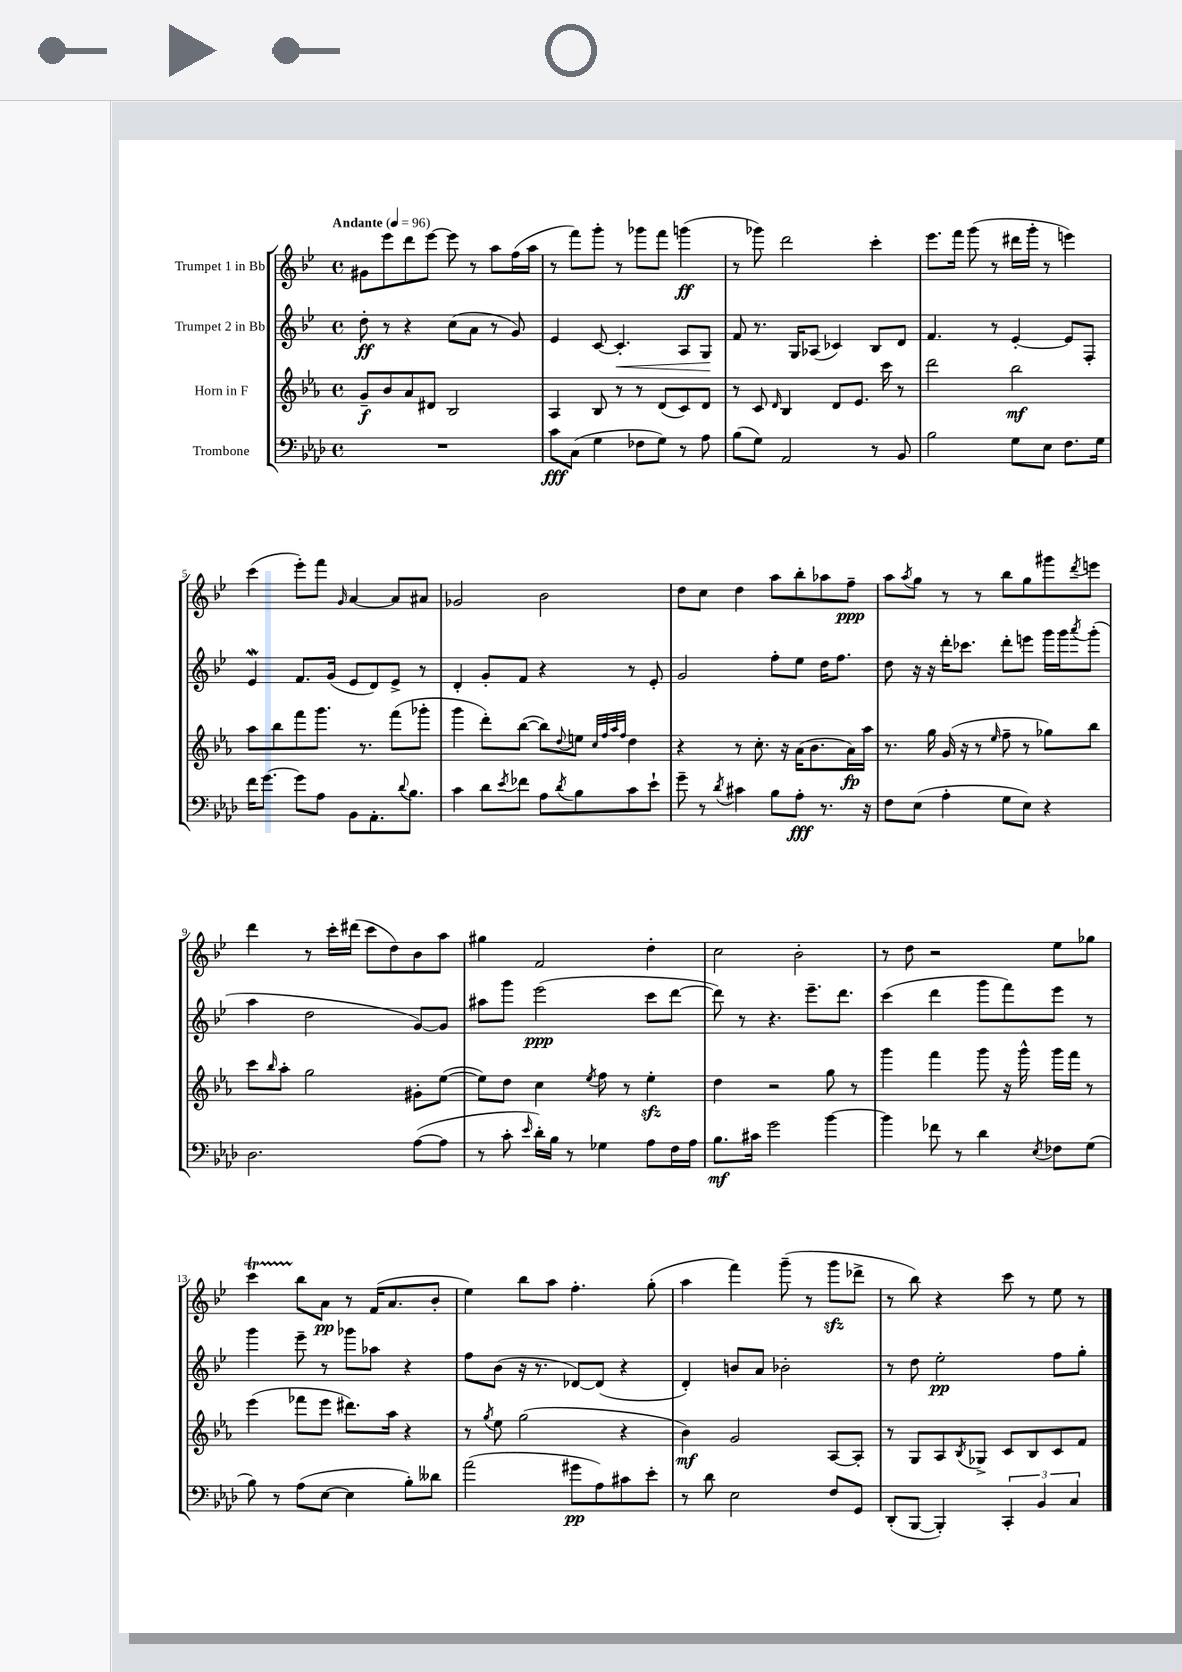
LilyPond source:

<<
\new StaffGroup <<
\new Staff = "s0" \with { instrumentName = "Trumpet 1 in Bb" } {
    \clef treble \key bes \major \defaultTimeSignature \time 4/4 \tempo "Andante" 4 = 96
    gis'8 ees'''8 d'''8 ees'''8~ ees'''8 r8 a''8 f''16( a''16 |
    r8 f'''8) g'''8-. r8 ges'''8 f'''8 g'''4\ff( |
    r8 ges'''8) d'''2 c'''4-. |
    ees'''8. f'''16 g'''8( r8 dis'''16 g'''16-. r8 e'''4) |
    c'''4( ees'''8-.) f'''8 \grace { g'16 } a'4~ a'8 ais'8 |
    ges'2 bes'2 |
    d''8 c''8 d''4 a''8 bes''8-. aes''8 f''8--\ppp |
    a''8 \acciaccatura { a''8 } g''8 r8 r8 bes''8 g''8 gis'''8 \acciaccatura { d'''8 } e'''8 |
    d'''4 r8 c'''16-. dis'''16( c'''8 d''8) bes'8 a''8 |
    gis''4 f'2 d''4-. |
    c''2 bes'2-. |
    r8 d''8 r2 ees''8 ges''8 |
    c'''4\startTrillSpan bes''8\stopTrillSpan a'8\pp r8 f'16( a'8. bes'8-. |
    ees''4) bes''8 a''8 f''4.-. g''8-.( |
    a''4 f'''4) g'''8--( r8 g'''8\sfz des'''8-> |
    r8 bes''8) r4 c'''8 r8 ees''8 r8 \bar "|." |
}
\new Staff = "s1" \with { instrumentName = "Trumpet 2 in Bb" } {
    \clef treble \key bes \major \defaultTimeSignature \time 4/4
    d''8-.\ff r8 r4 c''8( a'8 r8 g'8) |
    ees'4 c'8~ c'4.-.\< a8 g8\! |
    f'8 r8. g16 aes8( ces'4) bes8 d'8 |
    f'4. r8 ees'4~-. ees'8 f8-. |
    ees'4\mordent f'8. g'16( ees'8 d'8) ees'8-> r8 |
    d'4-. g'8-. f'8 r4 r8 ees'8-. |
    g'2 f''8-. ees''8 d''16 f''8. |
    d''8 r16 r16 d'''16-. ces'''8. d'''8-. e'''8 g'''16 g'''16 \acciaccatura { a'''8 } g'''8-.( |
    a''4 d''2 g'8~) g'8 |
    ais''8 g'''8 ees'''2\ppp( c'''8 d'''8~ |
    d'''8) r8 r4. ees'''8.-- d'''8. |
    c'''4( d'''4 g'''8 f'''8) ees'''8 r8 |
    g'''4 ees'''8-- r8 ges'''8 aes''8 r4 |
    f''8 bes'8( r16 r8. des'8~) des'8( r4 |
    d'4-.) b'8 a'8 bes'2-. |
    r8 d''8 ees''2-.\pp f''8 g''8-. \bar "|." |
}
\new Staff = "s2" \with { instrumentName = "Horn in F" } {
    \clef treble \key ees \major \defaultTimeSignature \time 4/4
    g'8--\f bes'8 aes'8 dis'8 bes2 |
    aes4 bes8 r8 r8 d'8( c'8) d'8 |
    r8 c'8 \grace { d'16 } bes4 d'8 ees'8. c'''16 r8 |
    d'''2 bes''2\mf |
    aes''8 bes''8 f'''8 g'''8. r8. f'''8( ges'''8-. |
    g'''4 d'''8-.) bes''8~( bes''8) \appoggiatura { d''8 } e''8 \grace { c''32 f''32 aes''32 f''32 } d''4 |
    r4 r8 c''8.-. r16 aes'16( bes'8. aes'16\fp) aes''16 |
    r8. g''16 g'16( r16 r8 \grace { ees''16 } f''8-- r8 ges''8) bes''8 |
    c'''8 \grace { bes''16 } aes''8-. g''2 gis'8-. ees''8~( |
    ees''8) d''8 c''4 \acciaccatura { ees''8 } f''8 r8 ees''4-.\sfz |
    d''4 r2 g''8 r8 |
    g'''4 f'''4 g'''8 r16 g'''16-^ g'''16 f'''16 r8 |
    ees'''4( fes'''8 ees'''8 dis'''8.) aes''16 r4 |
    r8 \acciaccatura { g''8 } ees''8 g''2( r4 |
    bes'4\mf) g'2 aes8~ aes8-. |
    r8 g8 aes8 \acciaccatura { bes8 } ges8-> c'8 bes8 c'8 f'8 \bar "|." |
}
\new Staff = "s3" \with { instrumentName = "Trombone" } {
    \clef bass \key aes \major \defaultTimeSignature \time 4/4
    R1 |
    c'8\fff c8( g4 fes8 g8) r8 aes8 |
    bes8( g8) aes,2 r8 bes,8 |
    bes2 g8 ees8 f8. g16 |
    f'16 g'8.~ g'8 aes8 bes,8 aes,8.-. \appoggiatura { des'8 } bes8. |
    c'4 des'8 \acciaccatura { ees'8 } fes'8 aes8 \acciaccatura { des'8 } bes8 c'8 ees'8-! |
    g'8-- r8 \acciaccatura { des'8 } cis'4 bes8 aes8-.\fff r8. r16 |
    f8 ees8( aes4-. g8 ees8) r4 |
    des2. aes8~( aes8 |
    r8 c'8-. \grace { ees'16 } des'16-.) bes16 r8 ges4 aes8 f16 aes16 |
    bes8.\mf cis'16 g'2 bes'4~ |
    bes'4 fes'8 r8 des'4 \acciaccatura { ees8 } fes8 g8( |
    bes8) r8 aes8( ees8~ ees4 bes8-.) deses'8 |
    aes'2( gis'8\pp aes8) cis'8 ees'8-. |
    r8 des'8 ees2 f8 g,8 |
    des,8-.( bes,,8~ bes,,4-.) \tuplet 3/2 { c,4-. bes,4 c4 } \bar "|." |
}
>>
>>
